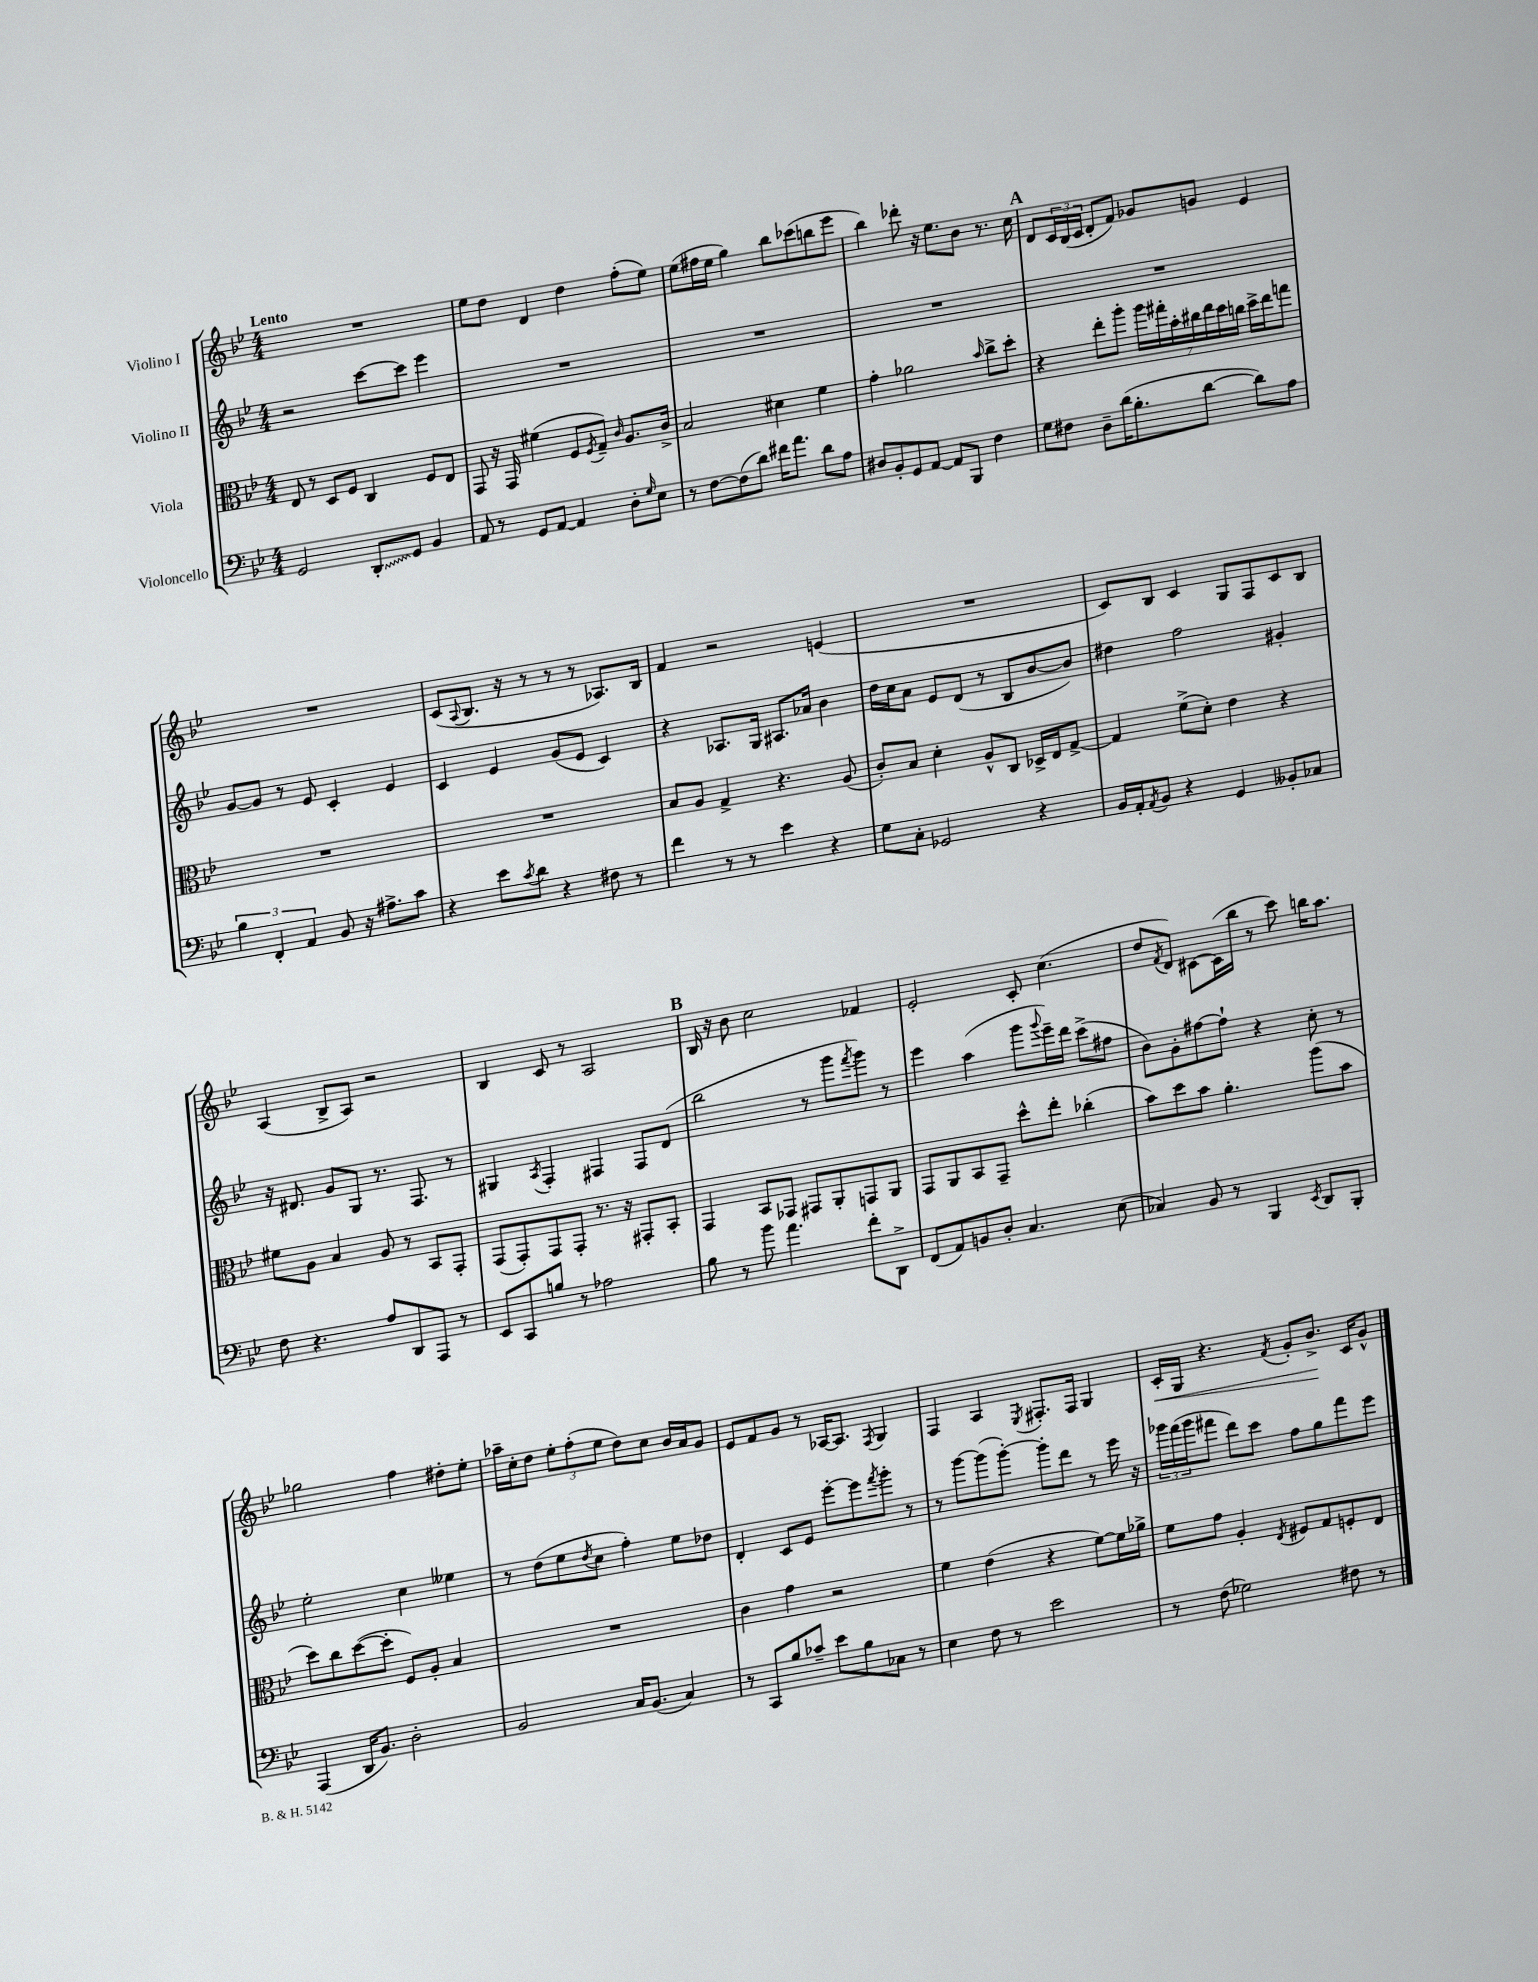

**kern	**kern	**kern	**kern
*staff4	*staff3	*staff2	*staff1
*clefF4	*clefC3	*clefG2	*clefG2
*k[b-e-]	*k[b-e-]	*k[b-e-]	*k[b-e-]
*M4/4	*M4/4	*M4/4	*M4/4
2GG	8E-	2r	1r
.	8r	.	.
.	8D	.	.
.	8F	.	.
8DD'	4C	[8ccc	.
8GG	.	8ccc]	.
4BB-	8F	4eee-	.
.	8E-	.	.
=	=	=	=
8AA	8GG	1r	8ee-
8r	16r	.	8dd
.	16GG	.	.
8GG	(4f#	.	4d
[8AA	.	.	.
4AA]	8F	.	4dd
.	8qF	.	.
.	8G~)	.	.
.	16qqc	.	.
8D'	8.A	.	(8ff'
16qqG	.	.	.
8E-	.	.	8ee-)
.	16c^	.	.
=	=	=	=
8r	2B-	1r	(8ee-
[8F	.	.	16ff#
.	.	.	16ee-
(8F]	.	.	4gg)
8d)	.	.	.
16f#	4d#	.	8bb-
8.a	.	.	.
.	.	.	(8ccc-
8d	4f	.	8bb
8A	.	.	8eee-
=	=	=	=
8D#	4g'	1r	4bb-)
8BB-'	.	.	.
8GG	2a-	.	8ddd-'
[8AA	.	.	16r
.	.	.	8.ee-
8AA]	.	.	.
8BBB-	.	.	8b-
.	16qqb-	.	.
4F	8cc^	.	8.r
.	8dd'	.	.
.	.	.	16cc
=	=	=	=
8G	4r	1r	8d
8F#	.	.	24c
.	.	.	(24B-
.	.	.	24c
8D~	8ee-'	.	8d'
(16d	8aa'	.	8f)
8.B-'	.	.	.
.	28aa	.	8g-
.	28gg#'	.	.
.	28b-'	.	.
.	28cc#	.	.
[8d	.	.	8g
.	28ee-	.	.
.	28dd	.	.
.	28cc	.	.
8d])	16dd^	.	4e-
.	16ee-	.	.
8A	8gg	.	.
=	=	=	=
6B-	1r	[8g	1r
.	.	8g]	.
6FF'	.	.	.
.	.	8r	.
6AA	.	.	.
.	.	8e-	.
8BB-	.	4c'	.
16r	.	.	.
8.A#^	.	.	.
.	.	4e-	.
8c	.	.	.
=	=	=	=
4r	1r	4c	(8c
.	.	.	8qqA
.	.	.	8.B-
8e-	.	4e-	.
.	.	.	16r
8qc	.	.	.
8d	.	.	8r
4r	.	(8g	8r
.	.	8e-	8r
8F#	.	4c)	8.A-)
8r	.	.	.
.	.	.	16B-
=	=	=	=
4f	8B-	4r	4f
.	8A	.	.
8r	4G^	8.A-	2r
8r	.	.	.
.	.	16G	.
4e-	4.r	8.A#	.
.	.	16a-	.
4r	.	4b-	(4e
.	(8A	.	.
=	=	=	=
8G	8c')	16dd	1r
.	.	16cc	.
8C'	8B-	8a	.
2GG-	4d'	8e-	.
.	.	(8d	.
.	8A^^	8r	.
.	8C	8B-	.
4r	16D-^	[8b-	.
.	16E-	.	.
.	[8G^	8b-])	.
=	=	=	=
16BB-	4G]	4dd#	8c)
16AA'	.	.	.
8qAA	.	.	.
8BB-	.	.	8B-
4r	(8f^	2ff	4c
.	8d')	.	.
4GG	4e-	.	8G
.	.	.	8F
8BB--'	4r	4g#'	8c
8C-	.	.	8B-
=	=	=	=
8F	8f#	16r	(4A
.	.	8.d#	.
4.r	8A	.	.
.	4B-	8g	8B-^
.	.	8G	8A)
8A	8A	8.r	2r
8DD	8r	.	.
.	.	8.F	.
8AAA	8BB-	.	.
8r	8GG'	8r	.
=	=	=	=
8EE-	(8GG	4G#	4B-
8CC	8GG')	.	.
.	.	8qA	.
8B	8GG	4F'	8c
8r	8GG'	.	8r
2A-	8.r	4F#	2A
.	16r	.	.
.	8GG#'	8F#	.
.	8BB-'	(8d	.
=	=	=	=
8B-	4GG	2bb-	16B-
.	.	.	16r
8r	.	.	8b-
8b-	8BB-	.	2cc
4.a	8GG-	.	.
.	8GG#	8r	.
.	8AA'	8ggg	.
.	.	8qfff	.
8f'	8GG	8ggg)	4f-
8DD^	8AA	8r	.
=	=	=	=
(8FF	8GG	4eee-	2e-'
8AA)	8AA	.	.
8BB	8BB-	(4aa	.
8D'	8GG~	.	.
4.C	8dd^^	8ggg	8c'
.	.	8qqggg	.
.	8ee-'	16eee-~)	(4.cc
.	.	16ddd	.
.	(4cc-'	(8ccc^	.
(8E-	.	8ff#	.
=	=	=	=
4C-)	8b-)	8b-)	8dd
.	.	.	8qf
.	8dd	8g'	8d)
8BB-	8b-	[8ff#	[8c#
8r	4.a'	8ff#`]	(16c#]
.	.	.	16bb-
4BBB-	.	4r	8r
.	.	.	8ccc)
8qEE-	.	.	.
8DD	(8aa	8cc'	16bb
.	.	.	8.aa
8BBB-'	8b-	8r	.
=	=	=	=
(4AAA	8dd)	2ee-'	2gg-
.	8cc	.	.
16DD	([8dd	.	.
8.BB-)	.	.	.
.	8dd']	.	.
2D'	8F)	4cc	4ff
.	8A'	.	.
.	4B-	4ee--	8dd#'
.	.	.	8ee-'
=	=	=	=
2BB-	1r	8r	16aa-~
.	.	.	16cc'
.	.	(8dd	8dd
.	.	8ee-	12ee-'
.	.	.	(12ff'
.	.	8qdd	.
.	.	8cc	.
.	.	.	12ee-
16C	.	4ff')	8dd)
(8.BB-	.	.	.
.	.	.	8cc
4C)	.	8ee-	16b-
.	.	.	16a
.	.	8dd-	8g
=	=	=	=
8r	4c	4d'	8e-
8CC	.	.	8f
8B-	4g	8c	8g
8c-~	.	8e-	8r
8e-	2r	[8eee-'	[16A-
.	.	.	8.A-]
8B-	.	8eee-]	.
.	.	8qfff	8qF
8C-	.	8ggg'	4G
8r	.	8r	.
=	=	=	=
4E-	4f	8r	4F
.	.	[8ggg	.
8F	(4e-	(8ggg]	4A
8r	.	[8ggg')	.
.	.	.	8qE-
2e-	4r	8ggg']	8.F#'
.	.	8ddd	.
.	.	.	16F#
.	[8f)	8r	4G
.	16f]	16eee-	.
.	16a-^	16r	.
=	=	=	=
8r	8f	24ggg-	16c'
.	.	(24fff	.
.	.	.	16G
.	.	24ggg-	.
(8F	8g	8fff#	4.r
2G-)	4A'	8ddd)	.
.	.	8ccc	.
.	8qE-	.	8qf
.	8F#	8ff	8g'
.	8G	8gg	8.b-^
8F#	8F'	8fff#	.
.	.	.	16c
8r	8E-	8eee-	8g^^
==	==	==	==
*-	*-	*-	*-
